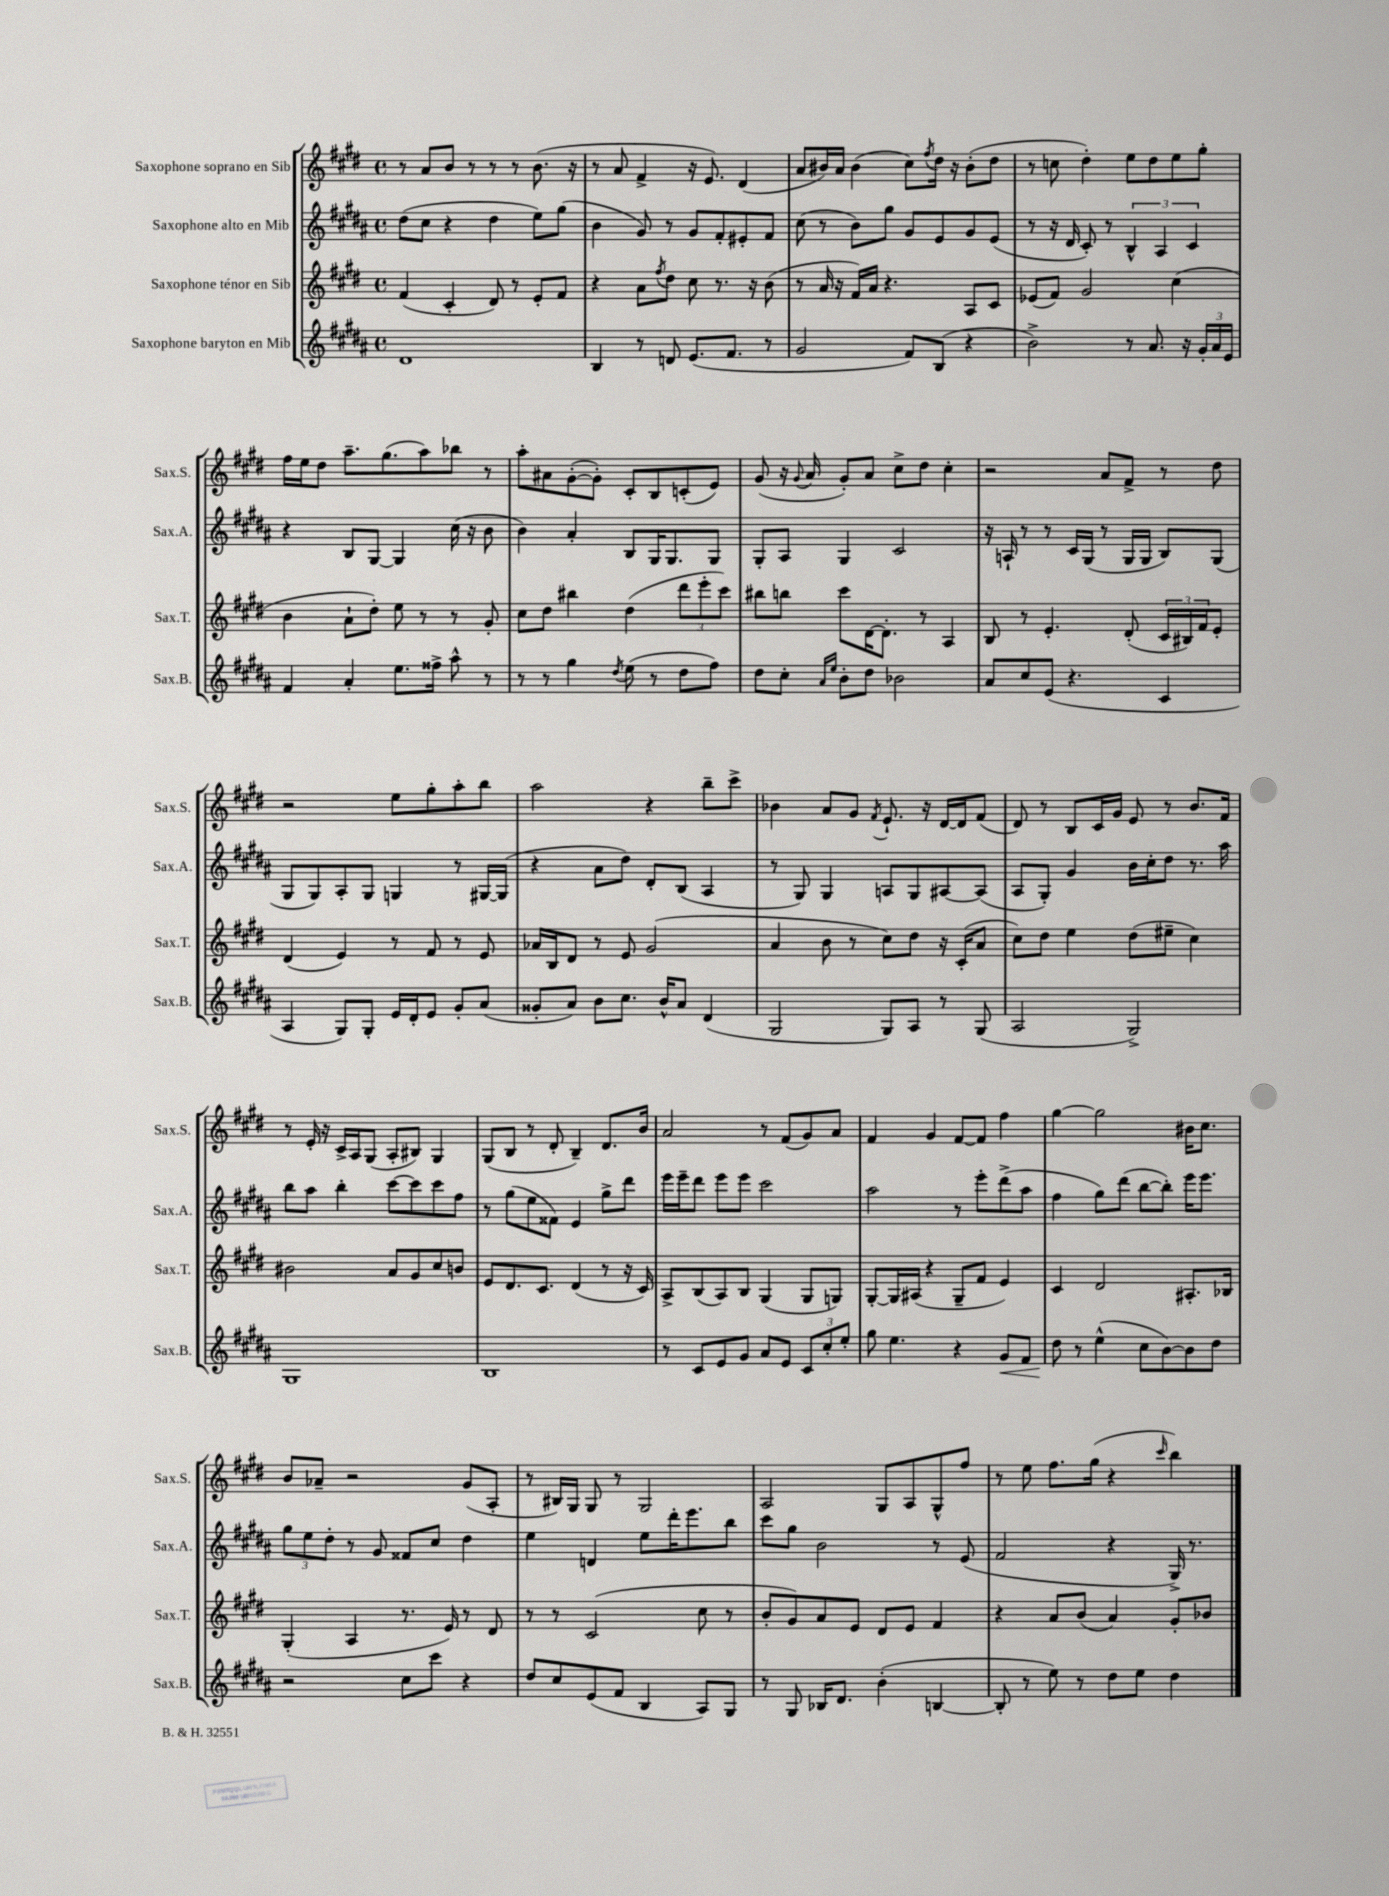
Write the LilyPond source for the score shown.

<<
\new StaffGroup <<
\new Staff = "s0" \with { instrumentName = "Saxophone soprano en Sib" shortInstrumentName = "Sax.S." } {
    \clef treble \key e \major \defaultTimeSignature \time 4/4
    r8 a'8 b'8 r8 r8 r8 b'8.( r16 |
    r8 a'8 fis'4-> r16 e'8.) dis'4( |
    a'8 bis'16) a'16 bis'4( cis''8) \acciaccatura { fis''8 } dis''16 r16 bis'8-.( dis''8 |
    r8 c''8 dis''4-.) e''8 dis''8 e''8 gis''8-. |
    fis''16 e''16 dis''8 a''8.-- gis''8.( a''8) bes''8 r8 |
    a''8-. ais'8 gis'8~-.( gis'8-.) cis'8-. b8 c'8-.( e'8) |
    gis'8( r16 \appoggiatura { gis'8 } a'16 gis'8-.) a'8 cis''8-> dis''8 cis''4-. |
    r2 a'8 fis'8-> r8 dis''8 |
    r2 e''8 gis''8-. a''8-. b''8 |
    a''2 r4 b''8-- cis'''8-> |
    bes'4 a'8 gis'8 \acciaccatura { fis'8 } e'8.-! r16 dis'16~ dis'16 fis'8( |
    dis'8) r8 b8 cis'16 gis'16 e'8 r8 b'8. fis'16 |
    r8 e'16-. r16 cis'16-> a16 gis8( a8-. bis8) gis4 |
    gis8( b8 r8 dis'8-. b4--) dis'8. b'16 |
    a'2 r8 fis'8( gis'8) a'8 |
    fis'4 gis'4 fis'8~ fis'8 fis''4 |
    gis''4~ gis''2 bis'16 cis''8. |
    b'8 aes'8-- r2 gis'8( a8-. |
    r8 bis16) gis16 gis8 r8 gis2 |
    a2 gis8 a8 gis8-^ fis''8 |
    r8 e''8 fis''8. gis''16( r4 \grace { cis'''16 } b''4) \bar "|." |
}
\new Staff = "s1" \with { instrumentName = "Saxophone alto en Mib" shortInstrumentName = "Sax.A." } {
    \clef treble \key b \major \defaultTimeSignature \time 4/4
    dis''8( cis''8 r4 dis''4 e''8) gis''8( |
    b'4 gis'8) r8 gis'8 fis'8-. eis'8-. fis'8 |
    cis''8( r8 b'8) gis''8 gis'8 e'8 gis'8 e'8( |
    r8 r16 dis'16 cis'8-.) r8 \tuplet 3/2 { b4-^ ais4 cis'4 } |
    r4 b8 gis8~ gis4 cis''16( r16 b'8 |
    b'4) ais'4-. b8 gis16 gis8. gis8 |
    gis8-. ais8 gis4 cis'2 |
    r16 a16-! r8 r8 cis'16 gis16( r8 gis16 gis16 b8) gis8( |
    gis8 gis8) ais8-. gis8 g4 r8 gis16~ gis16( |
    r4 ais'8 dis''8) dis'8-. b8( ais4 |
    r8 gis8) gis4 a8 gis8 ais8~ ais8( |
    ais8 gis8-.) gis'4 b'16 cis''16-. dis''8 r8. ais''16 |
    b''8 ais''8 b''4-. cis'''8~ cis'''8 cis'''8 fis''8 |
    r8 gis''8( e''8 fisis'8) e'4 gis''8-> dis'''8 |
    e'''16 e'''16-- dis'''8 e'''8 e'''8 cis'''2 |
    ais''2 r8 e'''8-. dis'''8->( ais''8 |
    fis''4 gis''8) dis'''8( b''8~ b''8-.) e'''16 e'''8. |
    \tuplet 3/2 { gis''8 e''8 dis''8-. } r8 gis'8 fisis'8 cis''8 dis''4 |
    e''4 d'4 e''8 dis'''16-. e'''8. b''8 |
    cis'''8 gis''8 b'2 r8 e'8( |
    fis'2 r4 gis16->) r8. \bar "|." |
}
\new Staff = "s2" \with { instrumentName = "Saxophone ténor en Sib" shortInstrumentName = "Sax.T." } {
    \clef treble \key e \major \defaultTimeSignature \time 4/4
    fis'4( cis'4-. dis'8) r8 e'8-. fis'8 |
    r4 a'8 \acciaccatura { fis''8 } dis''8 cis''8 r8. r16 b'8( |
    r8 a'16 r16 fis'16) a'16 r4. a8 cis'8 |
    ees'8( fis'8) gis'2 cis''4( |
    b'4 a'8-! dis''8-.) e''8 r8 r8 gis'8-. |
    cis''8 dis''8 bis''4 dis''4( \tuplet 3/2 { dis'''8 e'''8-. cis'''8) } |
    bis''8 b''8 cis'''8 dis'16~ dis'8.-. r8 a4 |
    b8 r8 e'4.-. dis'8-.( \tuplet 3/2 { cis'16 bis16) fis'16 } e'8-. |
    dis'4( e'4) r8 fis'8 r8 e'8 |
    aes'16 b16 dis'8 r8 e'8 gis'2( |
    a'4 b'8 r8 cis''8) dis''8 r16 cis'16-.( a'8 |
    cis''8) dis''8 e''4 dis''8( eis''8-- cis''4) |
    bis'2 a'8 gis'8 cis''8 b'8 |
    e'8 dis'8. cis'8. dis'4( r8 r16 cis'16) |
    a8-> b8( a8) b8 gis4( gis8 g8) |
    gis8~-. gis16 ais16( r4 gis8-- fis'8 e'4) |
    cis'4 dis'2 ais8.-. bes16 |
    gis4-.( a4 r8. e'16) r8 dis'8 |
    r8 r8 cis'2( cis''8 r8 |
    b'8-. gis'8) a'8 e'8 dis'8 e'8 fis'4 |
    r4 a'8 b'8( a'4) gis'8-. bes'8 \bar "|." |
}
\new Staff = "s3" \with { instrumentName = "Saxophone baryton en Mib" shortInstrumentName = "Sax.B." } {
    \clef treble \key b \major \defaultTimeSignature \time 4/4
    dis'1 |
    b4 r8 d'8 e'8.( fis'8. r8 |
    gis'2 fis'8) b8( r4 |
    b'2->) r8 ais'8. r16 \tuplet 3/2 { gis'16-. ais'16 e'16 } |
    fis'4 ais'4-. e''8. fisis''16-> ais''8-^ r8 |
    r8 r8 gis''4 \acciaccatura { dis''8 } e''8( r8 dis''8 fis''8) |
    dis''8 cis''8-. \grace { ais'16 e''16 } b'8-. dis''8 bes'2 |
    ais'8 cis''8 e'8( r4. cis'4 |
    ais4 gis8) gis8-. e'16 dis'16-. e'8 gis'8-. ais'8( |
    gisis'8-. ais'8) b'8 cis''8. b'16-^ ais'8 dis'4( |
    gis2 gis8) ais8 r8 gis8( |
    ais2 gis2->) |
    gis1 |
    b1 |
    r8 cis'8 e'8 gis'8 ais'8 e'8 \tuplet 3/2 { cis'8 cis''8-. e''8-. } |
    gis''8 e''4. r4 gis'8\< fis'8 |
    dis''8\! r8 e''4-^( cis''8 b'8~) b'8 dis''8 |
    r2 cis''8 cis'''8 r4 |
    dis''8 cis''8 e'8( fis'8 b4 ais8) gis8 |
    r8 gis8 bes16 dis'8. b'4-.( b4~ |
    b8-. r8 e''8) r8 dis''8 e''8 dis''4 \bar "|." |
}
>>
>>
\layout { \context { \Score \remove "Bar_number_engraver" } }
